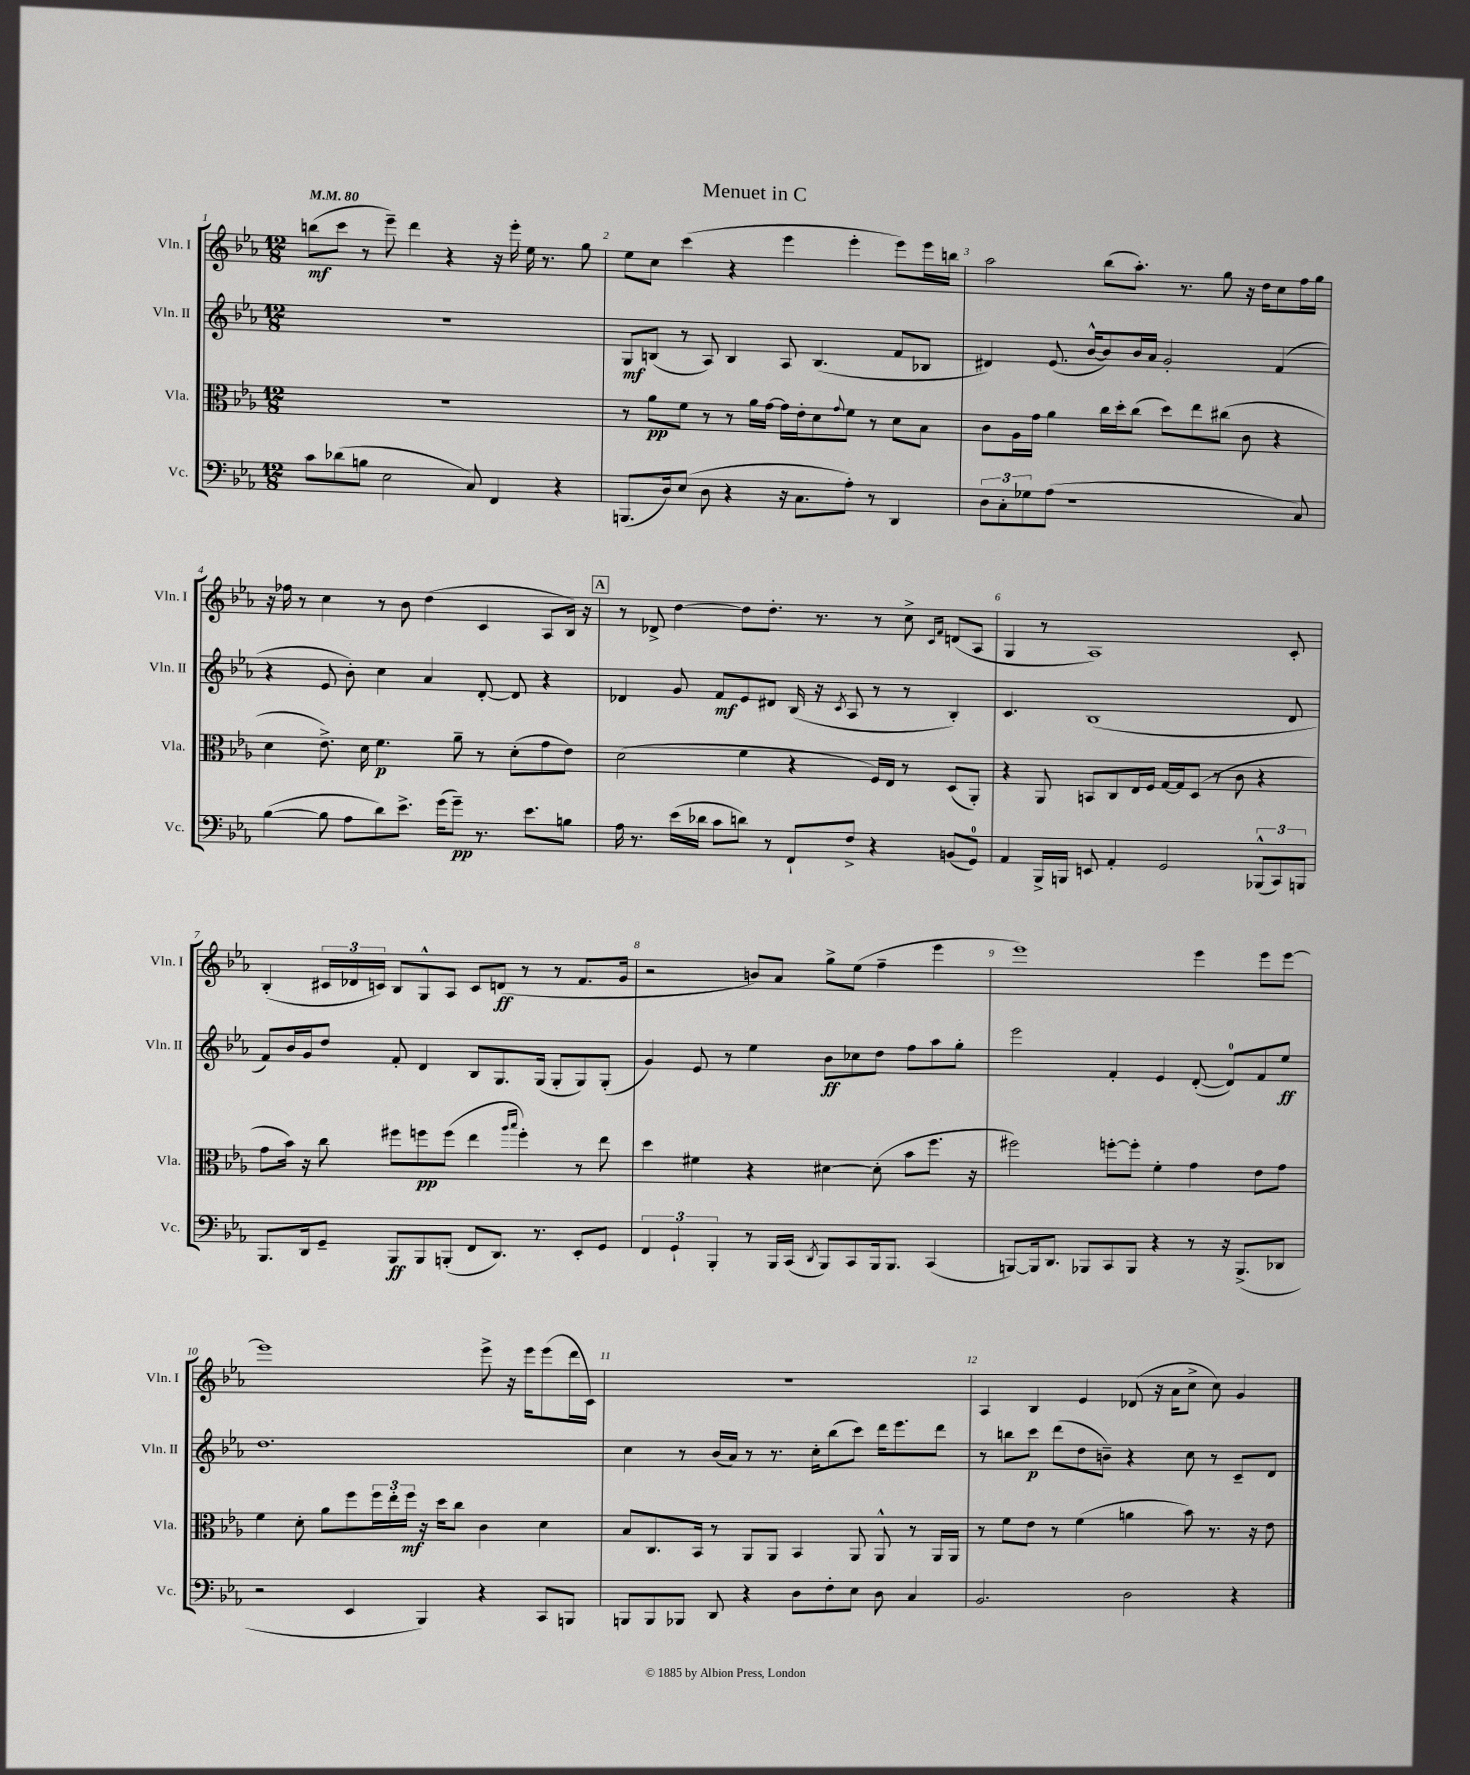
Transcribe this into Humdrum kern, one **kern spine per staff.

**kern	**kern	**kern	**kern
*staff4	*staff3	*staff2	*staff1
*clefF4	*clefC3	*clefG2	*clefG2
*k[b-e-a-]	*k[b-e-a-]	*k[b-e-a-]	*k[b-e-a-]
*M12/8	*M12/8	*M12/8	*M12/8
*MM80	*MM80	*MM80	*MM80
8c	1.r	1.r	(8bb
(8d-	.	.	8ccc
8B	.	.	8r
2E-	.	.	8eee-~)
.	.	.	4ddd
.	.	.	4r
8C)	.	.	.
4FF	.	.	16r
.	.	.	16eee-'
.	.	.	16ee-
.	.	.	8.r
4r	.	.	.
.	.	.	8gg
=	=	=	=
(8.BBB	8r	8G	8ee-
.	8a-	(8B	8cc
16D)	.	.	.
(8E-	8f	8r	(4ccc
8D	8r	8A-)	.
4r	8r	4B	4r
.	16a-	.	.
.	[16g	.	.
16r	16g]	8A-	4eee-
8.C	16e-'	.	.
.	8d	(4.B	.
.	8qqg	.	.
8A-')	8f	.	4eee-'
8r	8r	.	.
4DD	8d	8f	8eee-)
.	8B-	8B-	16eee-
.	.	.	16bb
=	=	=	=
12D	8c	4d#)	2aa-
12C'	.	.	.
.	16A-	.	.
12G-	.	.	.
.	16g	.	.
(8A-	4a-	(8.e-	.
1r	.	.	.
.	.	[16b-^^	.
.	16cc	8b-])	(8bb-
.	16dd'	.	.
.	(8cc	16b-	8.aa-')
.	.	16a-	.
.	8dd)	2g'	.
.	.	.	8.r
.	8ee-	.	.
.	(8cc#	.	8gg
.	8c	.	16r
.	.	.	16dd
.	4r	(4f	8cc
8C)	.	.	16ff
.	.	.	16gg
=	=	=	=
([4B-	4d	4r	16r
.	.	.	16ff-
.	.	.	8r
8B-]	8.e-^)	8e-	4cc
8A-	.	8b-')	.
.	16d	.	.
8d)	4.f	4cc	8r
8.e-^	.	.	8b-
.	.	4a-	(4dd
(16g	.	.	.
8g~)	8a-~	.	.
8.r	8r	[8d'	4c
.	(8d'	8d]	.
8.e-	.	.	.
.	8g	4r	8A-
8B	8e-)	.	16B-)
.	.	.	16r
=	=	=	=
16A-	(2d	4d-	8r
8.r	.	.	.
.	.	.	8d-^
(16e-	.	8g	[4dd
16d-	.	.	.
8c	.	8f	.
8d)	4f	8e-	8dd]
8r	.	8d#	8.dd'
8FF`	4r	(16B-	.
.	.	16r	8.r
.	.	8qc	.
8F^	.	8A-	.
4r	16F)	8r	8r
.	16E-	.	.
.	8r	8r	8cc^
.	.	.	16qqc
.	.	.	16qqf
(8BB	(8D	4B-')	(8d
8GG)	8AA-')	.	8A-
=	=	=	=
4AA-	4r	4.c	4G
16BBB-^	8AA-	.	8r
16BBB	.	.	.
8EE	8BB	(1B-	1A-)
4AA-'	8C	.	.
.	16E-	.	.
.	16F	.	.
2GG	[16G	.	.
.	16G]	.	.
.	(8D	.	.
.	8r	.	.
.	8c	.	.
(12BBB-^^	4r	.	.
12CC)	.	.	.
.	.	8d	8c'
12BBB	.	.	.
=	=	=	=
8.BBB-	8g	8f)	(4B-'
.	16b-)	16b-	.
16DD	16r	16g	.
8GG~	8cc	8dd	24c#
.	.	.	24d-
.	.	.	24c)
8BBB-	8ff#	8f'	8B-
8BBB-	8ff	4d	8G^^
(8BBB'	(8ff	.	8A-
8FF	4ee-	8B-	8c
8.DD)	.	8.G	(8d
.	16qqaa-	.	.
.	16qqbb-	.	.
.	4ff')	.	8r
8.r	.	(16G	.
.	.	8G'	8r
8EE-'	8r	8G)	8.f
8GG	8ee-	(8G'	.
.	.	.	16g
=	=	=	=
6FF	4dd	4g)	2r
6GG`	.	.	.
.	4f#	8e-	.
6BBB-'	.	.	.
.	.	8r	.
8r	4r	4ee-	8b)
16BBB-	.	.	8a-
(16CC	.	.	.
8qDD	.	.	.
8BBB-)	[4d#	8b-	8gg^
8CC	.	8cc-	(8ee-
16BBB-	(8d#']	8dd	4ff~
8.BBB-	.	.	.
.	8b-	8ff	.
(4CC	8.ff	8aa-	4eee-
.	.	8gg'	.
.	16r	.	.
=	=	=	=
[8BBB)	2ff#)	2eee-	1eee-)
16BBB]	.	.	.
8.DD	.	.	.
8BBB-	.	.	.
8CC	[8ff'	4f'	.
8BBB-	8ff']	.	.
4r	4f'	4e-	.
8r	4g	([8d'	4eee-
16r	.	8d])	.
(8.BBB-^	.	.	.
.	8e-	8f	8eee-
8DD-	8g	8ee-	[8eee-
=	=	=	=
2r	4f	1.dd	1eee-]
.	8d'	.	.
.	8a-	.	.
4EE-	8ff	.	.
.	24ff	.	.
.	24ee-'	.	.
.	24ff	.	.
4BBB-)	16r	.	.
.	16dd	.	.
.	8cc	.	.
4r	4c	.	8eee-^
.	.	.	16r
.	.	.	16eee-
8CC	4d	.	(8eee-
8BBB	.	.	16ddd
.	.	.	16c)
=	=	=	=
8BBB	8B-	4cc	1.r
8BBB	8.C	.	.
8BBB-	.	8r	.
.	16BB-	.	.
8DD	8r	(16b-	.
.	.	16a-)	.
4r	8AA-	8r	.
.	8AA-	8.r	.
8D	4BB-	.	.
.	.	16cc'	.
8F'	.	(8bb-	.
8E-	8AA-	8ccc)	.
8D	8AA-^^	16ddd	.
.	.	8.eee-	.
4C	8r	.	.
.	16AA-	8ddd	.
.	16AA-	.	.
=	=	=	=
2.BB-	8r	8r	4A-
.	8f	8bb	.
.	8e-	8ccc	4B-
.	8r	(8ddd	.
.	(4f	8dd	4e-
.	.	8b~)	.
2D	4a	4r	(8d-
.	.	.	16r
.	.	.	16a-
.	8b-)	8cc	8cc^
.	8.r	8r	8cc)
4r	.	8c~	4g
.	16r	.	.
.	8e-	8d	.
==	==	==	==
*-	*-	*-	*-
